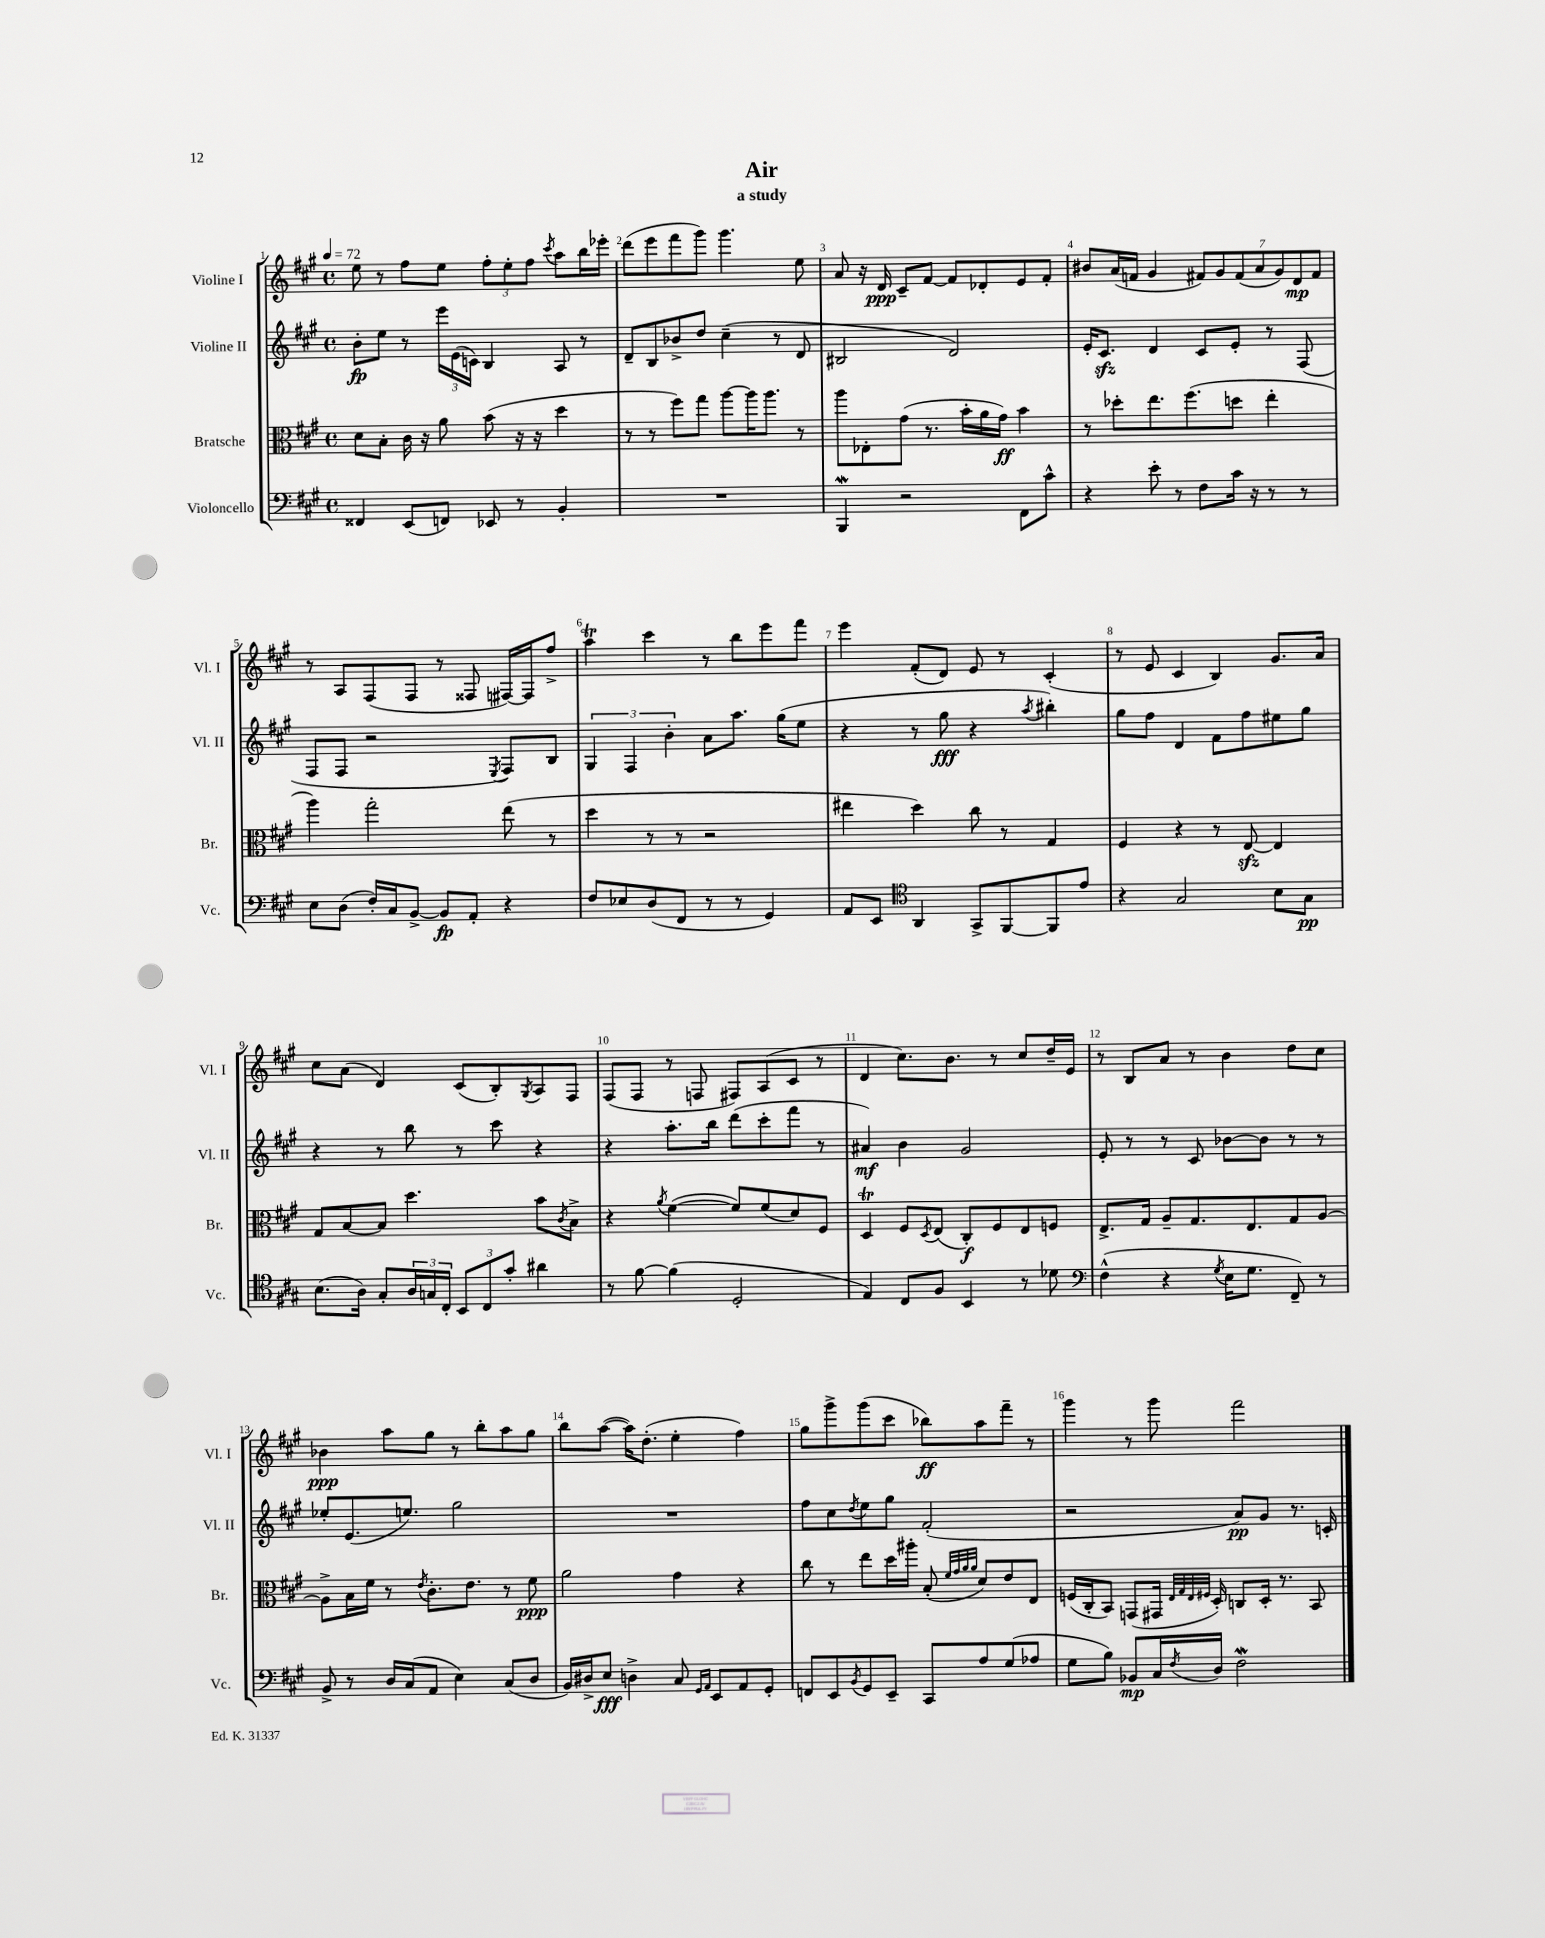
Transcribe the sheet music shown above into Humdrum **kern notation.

**kern	**dynam	**kern	**dynam	**kern	**dynam	**kern	**dynam
*part4	*part4	*part3	*part3	*part2	*part2	*part1	*part1
*staff4	*staff4	*staff3	*staff3	*staff2	*staff2	*staff1	*staff1
*I"Violoncello	*	*I"Bratsche	*	*I"Violine II	*	*I"Violine I	*
*I'Vc.	*	*I'Br.	*	*I'Vl. II	*	*I'Vl. I	*
*clefF4	*	*clefC3	*	*clefG2	*	*clefG2	*
*k[f#c#g#]	*	*k[f#c#g#]	*	*k[f#c#g#]	*	*k[f#c#g#]	*
*M4/4	*	*M4/4	*	*M4/4	*	*M4/4	*
*met(c)	*	*met(c)	*	*met(c)	*	*met(c)	*
*MM72	*	*MM72	*	*MM72	*	*MM72	*
=1	=1	=1	=1	=1	=1	=1	=1
4FF##X/	.	8d\L	.	8b'\L	fp	8ee\	.
.	.	8B'\J	.	8ee\J	.	8r	.
(8EE/L	.	16c#\	.	8r	.	8ff#\L	.
.	.	16r	.	.	.	.	.
8FFn/J)	.	8a\	.	24eee\LL	.	8ee\J	.
.	.	.	.	(24e\	.	.	.
.	.	.	.	24cn\JJ)	.	.	.
8EE-X/	.	(8b\	.	4B/	.	12ff#'\L	.
.	.	.	.	.	.	12ee'\	.
8r	.	16r	.	.	.	.	.
.	.	.	.	.	.	12ff#\J	.
.	.	16r	.	.	.	.	.
.	.	.	.	.	.	8qccc#/	.
4BB'/	.	4dd\	.	8A/	.	8aa\L	.
.	.	.	.	8r	.	16bb\L	.
.	.	.	.	.	.	16eee-X'\JJ	.
=2	=2	=2	=2	=2	=2	=2	=2
1r	.	8r	.	8d~/L	.	(8ddd\L	.
.	.	8r	.	8B/	.	8eee\	.
.	.	8ff#\L)	.	8b-X^/	.	8fff#\	.
.	.	8gg#\J	.	8dd/J	.	8ggg#\J)	.
.	.	[8aa\L	.	(4cc#~\	.	4.ggg#\	.
.	.	16aa\K]	.	.	.	.	.
.	.	8.aa\J	.	.	.	.	.
.	.	.	.	8r	.	.	.
.	.	8r	.	8d/	.	8ee\	.
=3	=3	=3	=3	=3	=3	=3	=3
4BBBW/	.	8aa\L	.	2B#X/	.	8a/	.
.	.	8E-X'\	.	.	.	16r	.
.	.	.	.	.	.	16d/	ppp
2r	.	(8g#\J	.	.	.	8c#~/L	.
.	.	8.r	.	.	.	[8f#/J	.
.	.	.	.	2d/)	.	8f#/L]	.
.	.	16b'\LL	.	.	.	.	.
.	.	16a\	.	.	.	8d-X'/	.
.	.	16g#\JJ)	ff	.	.	.	.
8FF#\L	.	4b\	.	.	.	8e/	.
8c#^^\J	.	.	.	.	.	8f#'/J	.
=4	=4	=4	=4	=4	=4	=4	=4
4r	.	8r	.	16e'/KL	.	8b#X/L	.
.	.	.	.	8.c#zz/J	.	.	.
.	.	8dd-X'\L	.	.	.	(16a/L	.
.	.	.	.	.	.	16fn/JJ	.
8e'\	.	8.ee\	.	4d/	.	4g#/	.
8r	.	.	.	.	.	.	.
.	.	(8.ff#\	.	.	.	.	.
8F#\L	.	.	.	8c#/L	.	14f#X/L)	.
.	.	.	.	.	.	14g#/	.
16c#\Jk	.	8ddn\J	.	8e'/J	.	.	.
.	.	.	.	.	.	(14f#/	.
16r	.	.	.	.	.	.	.
.	.	.	.	.	.	14a/	.
8r	.	4ee'\	.	8r	.	.	.
.	.	.	.	.	.	14g#/)	.
.	.	.	.	.	.	14d/	mp
8r	.	.	.	(8F#/	.	.	.
.	.	.	.	.	.	14f#/J	.
!!LO:LB:g=z
=5	=5	=5	=5	=5	=5	=5	=5
8E\L	.	4aa\)	.	8F#/L	.	8r	.
(8D\J	.	.	.	8F#/J	.	8A/L	.
16F#'/LL)	.	2gg#'\	.	2r	.	(8F#/	.
16C#/J	.	.	.	.	.	.	.
[8BB^/J	.	.	.	.	.	8F#/J	.
8BB/L]	fp	.	.	.	.	8r	.
8AA'/J	.	.	.	.	.	8F##X/	.
.	.	.	.	8qE/	.	.	.
4r	.	(8ee\	.	8F#/L)	.	[16F#X/LL)	.
.	.	.	.	.	.	16F#/J]	.
.	.	8r	.	8B/J	.	8ff#^/J	.
=6	=6	=6	=6	=6	=6	=6	=6
8F#/L	.	4dd\	.	6G#/	.	4aaT\	.
8E-X/	.	.	.	.	.	.	.
.	.	.	.	6F#/	.	.	.
(8D/	.	8r	.	.	.	4ccc#\	.
.	.	.	.	6b'\	.	.	.
8FF#/J	.	8r	.	.	.	.	.
8r	.	2r	.	8a\L	.	8r	.
8r	.	.	.	8.aa\J	.	8bb\L	.
4GG#/)	.	.	.	.	.	8eee\	.
.	.	.	.	(16gg#\KL	.	.	.
.	.	.	.	8ee\J	.	8fff#\J	.
=7	=7	=7	=7	=7	=7	=7	=7
8AA/L	.	4ee#X\	.	4r	.	4eee\	.
8EE/J	.	.	.	.	.	.	.
*clefC4	*	*	*	*	*	*	*
4AA/	.	4dd\)	.	8r	.	(8f#'/L	.
.	.	.	.	8gg#\	fff	8d/J)	.
8GG#^/L	.	8cc#\	.	4r	.	8e/	.
[8FF#/	.	8r	.	.	.	8r	.
.	.	.	.	8qaa/	.	.	.
8FF#/]	.	4G#/	.	4bb#X'\)	.	(4c#'/	.
8e/J	.	.	.	.	.	.	.
=8	=8	=8	=8	=8	=8	=8	=8
4r	.	4F#/	.	8gg#\L	.	8r	.
.	.	.	.	8ff#\J	.	8e/	.
2G#/	.	4r	.	4d/	.	4c#/	.
.	.	8r	.	8f#\L	.	4B/)	.
.	.	[8Ezz/	.	8ff#\	.	.	.
8B\L	.	4E/]	.	8ee#X\	.	8.g#/L	.
8G#\J	pp	.	.	8gg#\J	.	.	.
.	.	.	.	.	.	16a/Jk	.
!!LO:LB:g=z
=9	=9	=9	=9	=9	=9	=9	=9
(8.B\L	.	8G#/L	.	4r	.	8cc#\L	.
.	.	[8B/	.	.	.	(8a\J	.
16A\Jk)	.	.	.	.	.	.	.
8G#'/L	.	8B/J]	.	8r	.	4d/)	.
24A/L	.	4.dd\	.	8bb\	.	.	.
24Gn/	.	.	.	.	.	.	.
24C#'/JJ	.	.	.	.	.	.	.
12BB/L	.	.	.	8r	.	(8c#/L	.
12C#/	.	.	.	.	.	.	.
.	.	.	.	8ccc#\	.	8B'/)	.
12g#'/J	.	.	.	.	.	.	.
.	.	.	.	.	.	8qG#/	.
4a#X\	.	8b\L	.	4r	.	8A/	.
.	.	8qc#/	.	.	.	.	.
.	.	8B^\J	.	.	.	8F#/J	.
=10	=10	=10	=10	=10	=10	=10	=10
8r	.	4r	.	4r	.	(8F#/L	.
[8f#\	.	.	.	.	.	8F#/J	.
.	.	8qa/	.	.	.	.	.
(4f#\]	.	([4f#\	.	8.aa'\L	.	8r	.
.	.	.	.	.	.	8Fn/	.
.	.	.	.	16bb\Jk	.	.	.
2D'/	.	8f#/L])	.	(8ddd\L	.	8F#X/L)	.
.	.	(8f#/	.	8ccc#'\	.	(8A/	.
.	.	8d/)	.	8fff#\J	.	8c#/J	.
.	.	8F#/J	.	8r	.	8r	.
=11	=11	=11	=11	=11	=11	=11	=11
4E/)	.	4DT/	.	4a#X/)	mf	4d/	.
8C#/L	.	8F#/L	.	4b\	.	8.cc#\L)	.
.	.	8qD/	.	.	.	.	.
8F#/J	.	(8E/J	.	.	.	.	.
.	.	.	.	.	.	8.b\J	.
4BB/	.	8C#'/L)	f	2g#/	.	.	.
.	.	8F#/	.	.	.	8r	.
8r	.	8E/	.	.	.	8cc#/L	.
8d-X\	.	8Fn/J	.	.	.	16dd~/L	.
.	.	.	.	.	.	16e/JJ	.
=12	=12	=12	=12	=12	=12	=12	=12
*clefF4	*	*	*	*	*	*	*
(4F#^^\	.	8.E^/L	.	8e'/	.	8r	.
.	.	.	.	8r	.	8B/L	.
.	.	16G#/Jk	.	.	.	.	.
4r	.	8A~/L	.	8r	.	8a/J	.
.	.	8.G#/	.	8c#/	.	8r	.
8qG#/	.	.	.	.	.	.	.
16E\KL	.	.	.	[8b-X\L	.	4b\	.
8.G#\J	.	8.E/	.	.	.	.	.
.	.	.	.	8b-\J]	.	.	.
8FF#~/)	.	8G#/	.	8r	.	8dd\L	.
8r	.	[8A/J	.	8r	.	8cc#\J	.
!!LO:LB:g=z
=13	=13	=13	=13	=13	=13	=13	=13
8BB^/	.	8A^\L]	.	8ee-X'/L	.	4b-X\	ppp
8r	.	16B\L	.	(8.e/	.	.	.
.	.	16f#\JJ	.	.	.	.	.
16D/LL	.	8r	.	.	.	8aa\L	.
(16C#/J	.	.	.	8.een/J)	.	.	.
.	.	8qe/	.	.	.	.	.
8AA/J	.	8.c#'\L	.	.	.	8gg#\J	.
4E\)	.	.	.	2gg#\	.	8r	.
.	.	8.e\J	.	.	.	.	.
.	.	.	.	.	.	8bb'\L	.
(8C#/L	.	8r	.	.	.	8aa\	.
8D/J	.	8f#\	ppp	.	.	8gg#\J	.
=14	=14	=14	=14	=14	=14	=14	=14
16BB/LL)	.	2a\	.	1r	.	8bb\L	.
16D#X^/J	.	.	.	.	.	.	.
8E/J	fff	.	.	.	.	([8aa\J	.
4Dn^\	.	.	.	.	.	16aa\KL])	.
.	.	.	.	.	.	(8.dd'\J	.
8C#/	.	4g#\	.	.	.	4ee'\	.
16qqGG#/LL	.	.	.	.	.	.	.
16qqAA/JJ	.	.	.	.	.	.	.
8EE/L	.	.	.	.	.	.	.
8AA/	.	4r	.	.	.	4ff#\)	.
8GG#'/J	.	.	.	.	.	.	.
=15	=15	=15	=15	=15	=15	=15	=15
8FFn/L	.	8cc#\	.	8ff#\L	.	8gg#\L	.
8EE/	.	8r	.	8cc#\	.	8ggg#^\	.
8qBB/	.	.	.	8qdd/	.	.	.
8GG#/	.	8ee\L	.	8ee\	.	(8ggg#\	.
8EE~/J	.	16dd\L	.	8gg#\J	.	8ccc#\J	.
.	.	16aa#X'\JJ	.	.	.	.	.
8CC#/L	.	(8B'/	.	(2f#'/	.	8bb-X\L)	ff
.	.	32qqf#/LLL	.	.	.	.	.
.	.	32qqg#/	.	.	.	.	.
.	.	32qqa/	.	.	.	.	.
.	.	32qqa/JJJ	.	.	.	.	.
8A/	.	8d/L)	.	.	.	8aa\	.
(8G#/	.	8e/	.	.	.	8fff#~\J	.
8A-X/J	.	8E/J	.	.	.	8r	.
=16	=16	=16	=16	=16	=16	=16	=16
8G#\L	.	(16Fn/LL	.	2r	.	4ggg#\	.
.	.	16C#'/J	.	.	.	.	.
8B\J)	.	8BB/J)	.	.	.	.	.
8BB-X/L	mp	(8GGn/L	.	.	.	8r	.
16C#/L	.	16GG#X/Jk	.	.	.	8ggg#\	.
.	.	32qqE/LLL	.	.	.	.	.
.	.	32qqG#/	.	.	.	.	.
.	.	32qqE/	.	.	.	.	.
8qF#/	.	32qqF#X/JJJ	.	.	.	.	.
16D/JJ	.	16D'/)	.	.	.	.	.
2F#W\	.	8Cn/L	.	8a/L)	pp	2fff#\	.
.	.	16D'/Jk	.	8g#/J	.	.	.
.	.	8.r	.	.	.	.	.
.	.	.	.	8.r	.	.	.
.	.	8BB/	.	.	.	.	.
.	.	.	.	16cn'/	.	.	.
==	==	==	==	==	==	==	==
*-	*-	*-	*-	*-	*-	*-	*-
